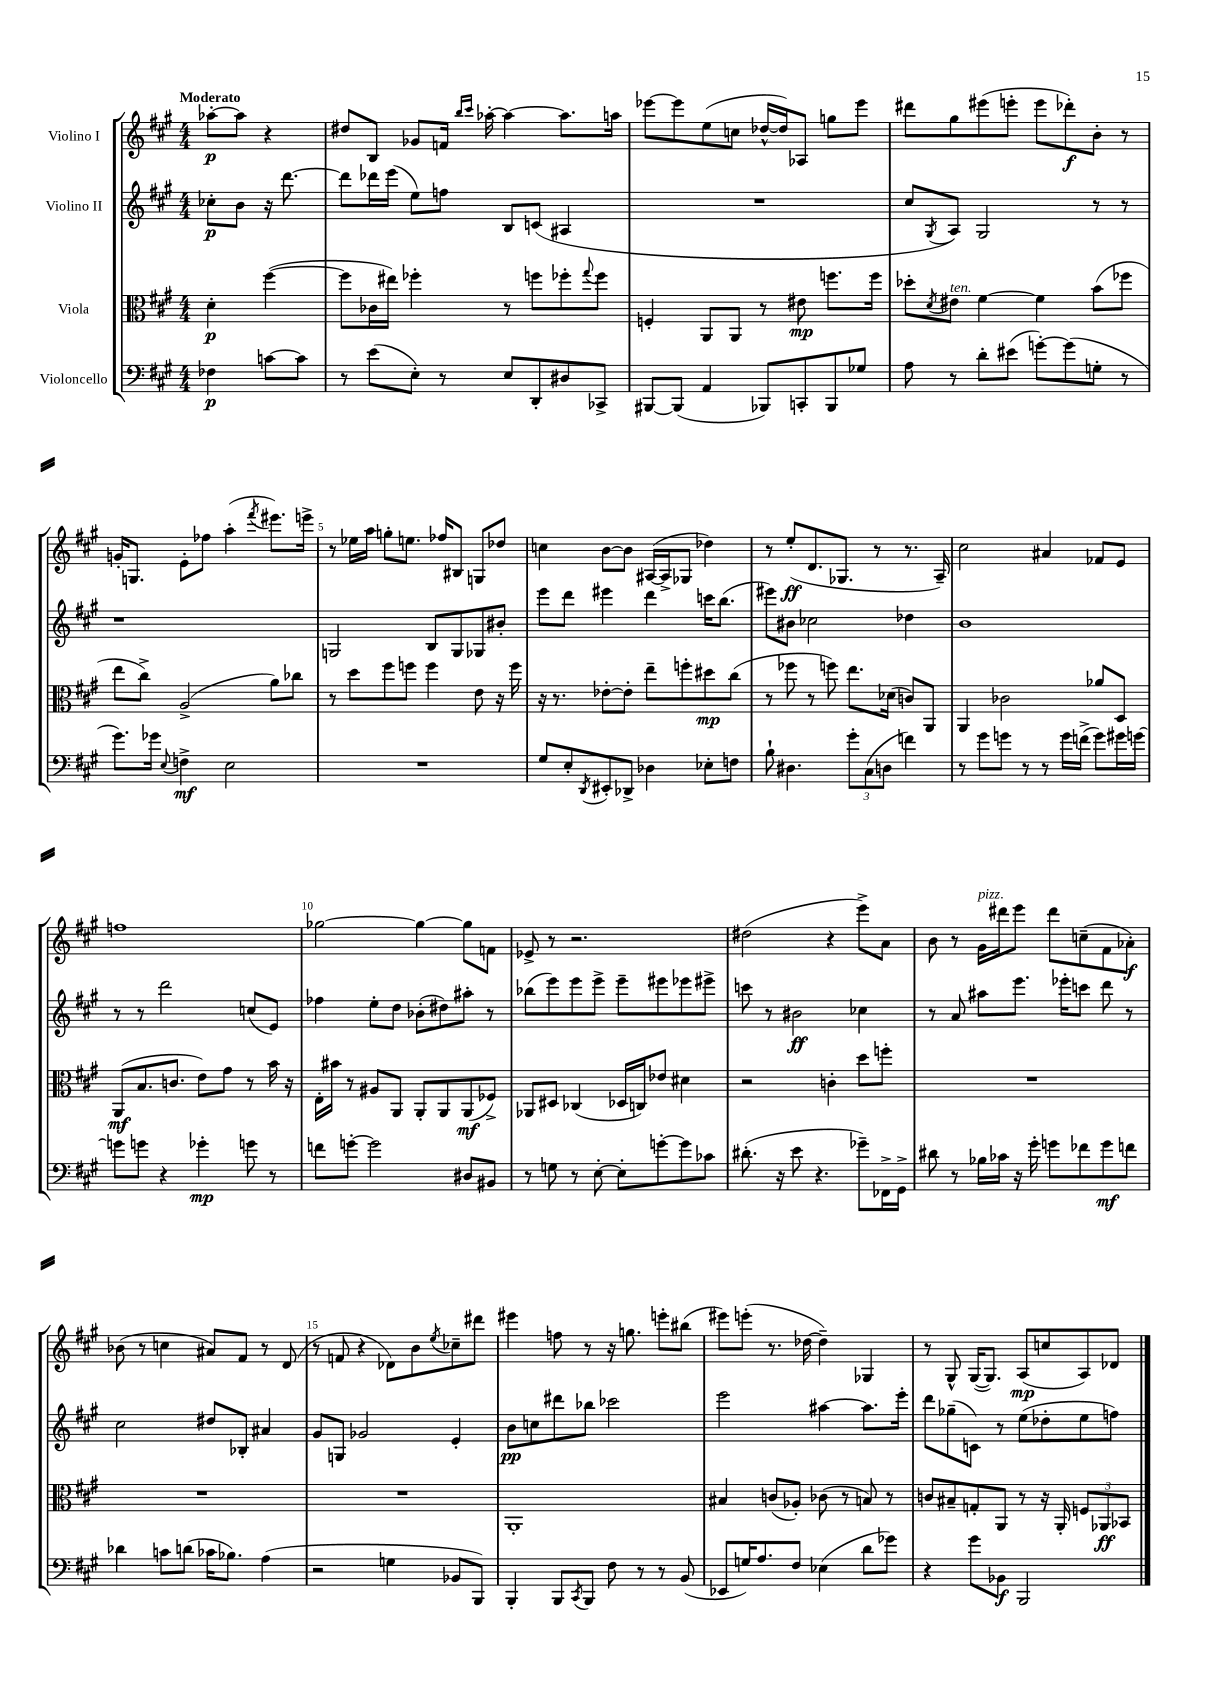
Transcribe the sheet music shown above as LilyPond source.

<<
\new StaffGroup <<
\new Staff = "s0" \with { instrumentName = "Violino I" } {
    \clef treble \key a \major \numericTimeSignature \time 4/4 \partial 2 \tempo "Moderato"
    aes''8~-.\p aes''8 r4 |
    dis''8 b8 ges'8 f'16 \grace { b''16 cis'''16 } aes''16~-. aes''4~ aes''8. a''16 |
    ees'''8~ ees'''8 e''8( c''8 des''16~-^ des''16) aes8 g''8 ees'''8 |
    dis'''8 gis''8 eis'''8( e'''8-. e'''8 des'''8-.\f) b'8-. r8 |
    g'16-. g8. e'8-. fes''8 a''4-.( \acciaccatura { fis'''8 } eis'''8.) e'''16-> |
    r8 ees''16 a''16 g''8-. e''8. fes''16 bis8 g8 des''8 |
    c''4 b'8~ b'8 ais16~( ais16-> ges8 des''4) |
    r8 e''8-.\ff( d'8. ges8. r8 r8. a16--) |
    cis''2 ais'4 fes'8 e'8 |
    f''1 |
    ges''2~ ges''4~ ges''8 f'8 |
    ees'8-> r8 r2. |
    dis''2( r4 e'''8->) a'8 |
    b'8 r8 gis'16^\markup { \italic "pizz." } dis'''16 e'''8 dis'''8 c''8--( fis'8 aes'8-.\f) |
    bes'8( r8 c''4 ais'8) fis'8 r8 d'8( |
    r8 f'8 r4 des'8) b'8 \acciaccatura { e''8 } ces''8-- dis'''8 |
    eis'''4 f''8 r8 r16 g''8. e'''8-. bis''8( |
    eis'''8) e'''8-.( r8. des''16~ des''4--) ges4 |
    r8 gis8-^ gis16~( gis8.) a8\mp( c''8 a8) des'8 \bar "|." |
}
\new Staff = "s1" \with { instrumentName = "Violino II" } {
    \clef treble \key a \major \numericTimeSignature \time 4/4 \partial 2
    ces''8-.\p b'8 r16 d'''8.~ |
    d'''8 des'''16 e'''16( e''8) f''8 b8 c'8( ais4 |
    R1 |
    cis''8 \acciaccatura { gis8 } a8) gis2 r8 r8 |
    r1 |
    g2 b8 g8 ges8 bis'8-. |
    e'''8 d'''8 eis'''4 d'''4 c'''16 b''8.( |
    eis'''8) bis'8 ces''2 des''4 |
    b'1 |
    r8 r8 d'''2 c''8( e'8) |
    fes''4 e''8-. d''8 bes'8-.( dis''8) ais''8-. r8 |
    bes''8( e'''8) e'''8 e'''8-> e'''8-- eis'''8 ees'''8 eis'''8-> |
    c'''8 r8 bis'2\ff ces''4 |
    r8 a'8 ais''8 e'''8. ees'''16-. c'''8 d'''8 r8 |
    cis''2 dis''8 bes8-. ais'4 |
    gis'8 g8 ges'2 e'4-. |
    b'8\pp c''8 dis'''8 bes''8 ces'''2 |
    e'''2 ais''4~ ais''8. e'''16-. |
    d'''8 ges''8--( c'8) r8 e''8( des''8-. e''8 f''8) \bar "|." |
}
\new Staff = "s2" \with { instrumentName = "Viola" } {
    \clef alto \key a \major \numericTimeSignature \time 4/4 \partial 2
    d'4-.\p fis''4~( |
    fis''8 ces'16 eis''16) fes''4-. r8 f''8 fes''8-. \appoggiatura { gis''8 } fes''8 |
    f4-. a,8 a,8 r8 eis'8\mp f''8. f''16 |
    des''8-. \acciaccatura { d'8 } eis'8^\markup { \italic "ten." } fis'4~ fis'4 b'8( fes''8 |
    e''8 cis''8->) a2->( a'8) ces''8 |
    r8 d''8 fis''8 f''8 f''4 e'8 r16 f''16 |
    r16 r8. ees'8~-. ees'8-. e''8-- f''8-. dis''8\mp cis''8( |
    r8 fes''8 r8 f''8) e''8. des'16( c'8) a,8 |
    a,4 ces'2 aes'8 d8 |
    a,8\mf( b8. c'8. e'8) gis'8 r8 b'16 r16 |
    e16-. bis'16 r8 ais8 a,8 a,8-. a,8 a,8\mf( fes8->) |
    aes,8 dis8 ces4( des16 c16) ees'8 dis'4 |
    r2 c'4-. d''8 f''8-. |
    R1 |
    R1 |
    R1 |
    a,1-. |
    bis4 c'8( aes8-.) ces'8( r8 b8) r8 |
    c'8 bis8-- g8-. a,8 r8 r16 a,16-. \tuplet 3/2 { f8 aes,8\ff bes,8 } \bar "|." |
}
\new Staff = "s3" \with { instrumentName = "Violoncello" } {
    \clef bass \key a \major \numericTimeSignature \time 4/4 \partial 2
    fes4\p c'8~ c'8 |
    r8 e'8( e8-.) r8 e8 d,8-. dis8 ces,8-> |
    bis,,8~ bis,,8( a,4 bes,,8) c,8-. bes,,8 ges8 |
    a8 r8 d'8-. eis'8( g'8~-.) g'8( g8-. r8 |
    gis'8.) ges'16 \appoggiatura { e8 } f4->\mf e2 |
    R1 |
    gis8 e8-. \acciaccatura { d,8 } eis,8-. des,8-> des4 ees8-. f8 |
    b8-! dis4. \tuplet 3/2 { gis'8-. cis8( d8 } f'4) |
    r8 gis'8 g'8 r8 r8 g'16 f'16->( g'8) gis'16 g'16~ |
    g'8 g'8 r4 ges'4-.\mp g'8 r8 |
    f'8 g'8~-. g'2 dis8 bis,8 |
    r8 g8 r8 e8~-. e8-. g'8~-. g'8 ces'8 |
    dis'8.-.( r16 e'8 r4. ges'8--) fes,16-> gis,16-> |
    dis'8 r8 bes16 ces'16 r16 gis'16-. g'8 fes'8 g'8\mf f'8 |
    des'4 c'8 d'8( ces'16 bes8.) a4( |
    r2 g4 bes,8 b,,8) |
    b,,4-. b,,8 \acciaccatura { cis,8 } b,,8 fis8 r8 r8 b,8( |
    ees,8 g16) a8. fis8 ees4( d'8 ges'8) |
    r4 gis'8 bes,8\f b,,2 \bar "|." |
}
>>
>>
\layout { \context { \Score \override BarNumber.break-visibility = ##(#f #t #t) barNumberVisibility = #(every-nth-bar-number-visible 5) } }
